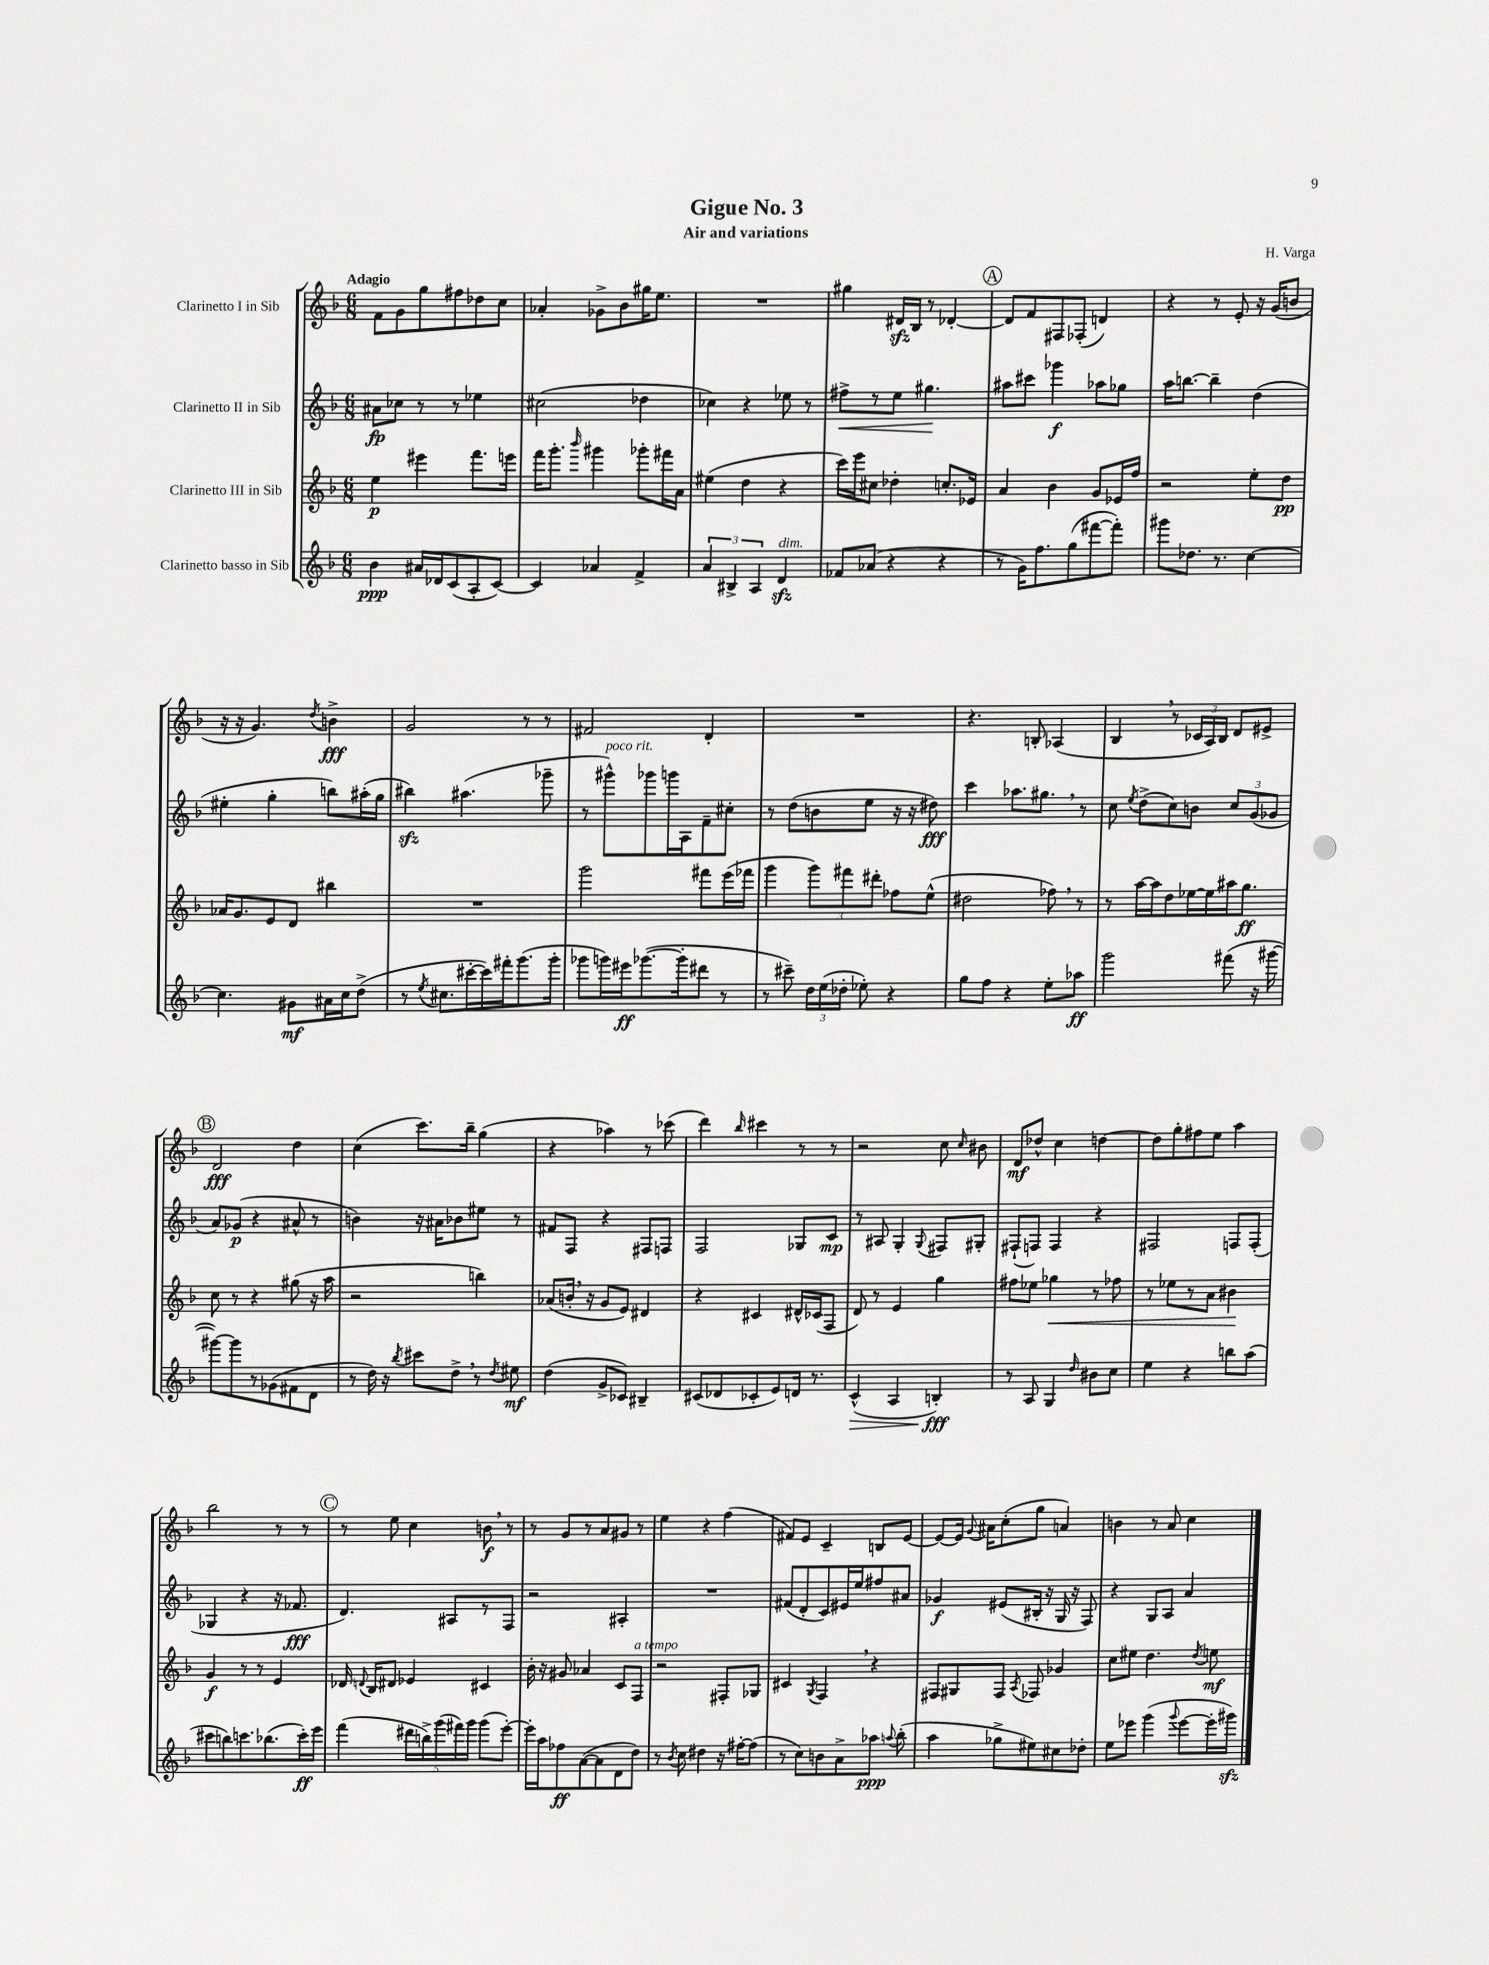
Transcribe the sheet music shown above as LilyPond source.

\header { title = "Gigue No. 3" composer = "H. Varga" subtitle = "Air and variations" }
<<
\new StaffGroup <<
\new Staff = "s0" \with { instrumentName = "Clarinetto I in Sib" } {
    \clef treble \key f \major \numericTimeSignature \time 6/8 \tempo "Adagio"
    \autoBeamOff f'8[ g'8 g''8 fis''8 des''8 c''8] |
    aes'4-. ges'8[-> bes'8 gis''16 e''8.] |
    R2. |
    gis''4 dis'16[\sfz bes16] r8 des'4~-. |
    \mark \markup { \circle "A" } des'8[ f'8 fis8 fes8]-.( d'4) |
    r4 r8 e'8-. r16 g'16[( b'8] |
    r16 r16 g'4.) \acciaccatura { d''8 } b'4->\fff |
    g'2 r8 r8 |
    fis'2 d'4-. |
    R2. |
    r4. b8-. aes4( |
    bes4 \breathe r8 \tuplet 3/2 { ces'16[ a16) bes16] } d'8[ eis'8]-> |
    \mark \markup { \circle "B" } d'2\fff d''4 |
    c''4( c'''8.[) bes''16]-- g''4( |
    r4 aes''4) r8 ces'''8( |
    d'''4) \grace { bes''16 } cis'''4 r8 r8 |
    r2 c''8 \grace { c''16 } bis'8 |
    d'8[\mf des''8]-^ c''4 d''4~ |
    d''8[ g''8-. fis''8 e''8] a''4 |
    bes''2 r8 r8 |
    \mark \markup { \circle "C" } r8 e''8 c''4 b'8\f \breathe r8 |
    r8 g'8[ r8 a'8 gis'8] r8 |
    e''4 r4 f''4( |
    fis'8[) e'8] c'4-- b8[ e'8]~ |
    e'8[~ e'16] \appoggiatura { g'8 } ais'16[ c''8-.( g''8] a'4) |
    b'4 r8 a'8 c''4 \bar "|." |
}
\new Staff = "s1" \with { instrumentName = "Clarinetto II in Sib" } {
    \clef treble \key f \major \numericTimeSignature \time 6/8
    \autoBeamOff ais'8[\fp ces''8] r8 r8 ees''4 |
    cis''2( des''4 |
    ces''4) r4 ees''8 r8 |
    fis''8[->\< r8 e''8] gis''4.\! |
    \mark \markup { \circle "A" } ais''8[ cis'''8] ges'''4\f aes''8[ ges''8] |
    a''16[ b''8.]~ b''4-- d''4( |
    eis''4-. g''4-. b''8[) ais''16-.( g''16] |
    bis''4\sfz) ais''4.( ges'''8-- |
    r8 gis'''8[-^^\markup { \italic "poco rit." }) ges'''8 g'''16 a16 f'8-- cis''8]-. |
    r8 d''8[( b'8 e''8] r16 r16 dis''8\fff) |
    c'''4 aes''8.[ gis''8.] \breathe r8 |
    c''8 \acciaccatura { e''8 } d''8[->( c''8) b'8] \tuplet 3/2 { c''8[ g'8( ges'8] } |
    \mark \markup { \circle "B" } a'8[) ges'8]\p( r4 ais'8-^ r8 |
    b'4) r16 ais'16[ bes'8 eis''8] r8 |
    fis'8[ f8] r4 fis8[ f8] |
    f2 ges8[ c'8]\mp |
    r8 ais8 g4-. \appoggiatura { g8 } fis8[ gis8]-. |
    fis8[-!( f8]) f4 r4 |
    fis2 f8[ f8]-.( |
    ges4 r4 r16 fes'8.\fff |
    \mark \markup { \circle "C" } d'4.) ais8[ r8 f8] |
    r2 ais4-. |
    R2. |
    fis'8[( d'8-. c'8) eis'16 e''16 fis''8 ais'8] |
    ges'4\f eis'8[( bis16]-. r16 g16 r16 f8) |
    r4 g8[ a8] a'4 \bar "|." |
}
\new Staff = "s2" \with { instrumentName = "Clarinetto III in Sib" } {
    \clef treble \key f \major \numericTimeSignature \time 6/8
    \autoBeamOff e''4\p eis'''4 f'''8.[ e'''16] |
    f'''16[ g'''8.]-. \grace { bes'''16 } gis'''4 ges'''8[-. fis'''16 a'16] |
    eis''4( d''4 r4 |
    c'''16[) e'''16 cis''8] des''4-. c''8.[-. ees'16] |
    \mark \markup { \circle "A" } a'4 bes'4 g'8[ ees'16 f''16] |
    r2 e''8[-. d''8]\pp |
    aes'16[ g'8. e'8 d'8] bis''4 |
    R2. |
    g'''2 fis'''8[ e'''16( fes'''16] |
    g'''4 \tuplet 3/2 { g'''8[) fis'''8 dis'''8]-. } fes''8[ e''8]-^( |
    dis''2 fes''8) \breathe r8 |
    r8 a''16[~ a''16 d''8 ees''16~ ees''16 ais''16 g''8.]\ff |
    \mark \markup { \circle "B" } c''8 r8 r4 gis''8( r16 a''16 |
    r2 b''4) |
    aes'8[( b'16]-. \breathe r16 g'8[ e'8]) dis'4 |
    r4 cis'4 dis'16[-^ ces'16( f8] |
    d'8) r8 e'4 g''4 |
    fis''8[ ees''8] ges''4\< r8 fes''8 |
    r8 ees''8[ r8 a'8] bis'4\! |
    g'4\f r8 r8 e'4 |
    \mark \markup { \circle "C" } des'16 \appoggiatura { d'8 } bes16[ dis'8] ees'4 cis'4 |
    bes'16-. r16 gis'8 aes'4 c'8[ f8]^\markup { \italic "a tempo" } |
    r2 fis8[-. ges8] |
    cis'4 \acciaccatura { g8 } f4 \breathe r4 |
    fis8[ gis8 fis8] \acciaccatura { a8 } fes8 ges'4 |
    c''8[ eis''8] d''4. \acciaccatura { d''8 } e''8\mf \bar "|." |
}
\new Staff = "s3" \with { instrumentName = "Clarinetto basso in Sib" } {
    \clef treble \key f \major \numericTimeSignature \time 6/8
    \autoBeamOff bes'4\ppp ais'16[ des'16 c'8( a8-. c'8]~) |
    c'4 aes'4 f'4-> |
    \tuplet 3/2 { a'4 bis4-> a4 } d'4\sfz^\markup { \italic "dim." } |
    fes'8[ aes'8]( r4 r4 |
    \mark \markup { \circle "A" } r8 g'16[) f''8. g''8( fis'''8~ fis'''8]-.) |
    gis'''8[ des''8.] r8. c''4~ |
    c''4. gis'8[\mf ais'16 c''16 d''8]->( |
    r8 \acciaccatura { e''8 } cis''8.[ cis'''16~-. cis'''16) fis'''16-. g'''8.( g'''16]-. |
    ges'''8[ g'''16) eis'''16\ff ges'''8.~( ges'''16-. dis'''8] r8 |
    r8 cis'''8--) \tuplet 3/2 { d''16[ e''16( des''16]-. } ees''8-.) r4 |
    g''8[ f''8] r4 e''8[-. aes''8]\ff |
    g'''2 fis'''8( r16 gis'''16~ |
    \mark \markup { \circle "B" } gis'''8[~) gis'''8 r8 ges'8( fis'8 d'8] |
    r8 d''16) r16 \acciaccatura { bes''8 } cis'''8[ d''8]-> \breathe r8 \acciaccatura { d''8 } eis''8\mf |
    d''4( g'8[-> ces'8]) bis4-- |
    cis'8[( des'8 ces'8-. e'8) d'16] r8. |
    c'4-^\>( a4 b4-.\fff\!) |
    r8 a8 g4 \grace { d''16 } bis'8[ c''8] |
    e''4 r4 b''8[ a''8]( |
    cis'''8[ b''8) c'''8. bes''8.( c'''16-.\ff) e'''16] |
    \mark \markup { \circle "C" } f'''4( \tuplet 5/4 { dis'''16[ b''16->) g'''16( fis'''16) g'''16] } g'''8[( e'''8]~-.) |
    e'''16[-. a''16 fes''8\ff a'8~( a'8 d'8 d''8]) |
    r8 \acciaccatura { bes'8 } c''8 dis''4 r16 fis''16[~-. fis''8]( |
    r8 c''8[) b'8 a'8-> aes''8]\ppp \appoggiatura { a''8 } bes''8-.( |
    a''4 ges''8[-> eis''8) cis''8 des''8]-. |
    e''8[ ees'''8] g'''4( \appoggiatura { g'''8 } ees'''8[~ ees'''16-. gis'''16]\sfz) \bar "|." |
}
>>
>>
\layout { \context { \Score \remove "Bar_number_engraver" } }
